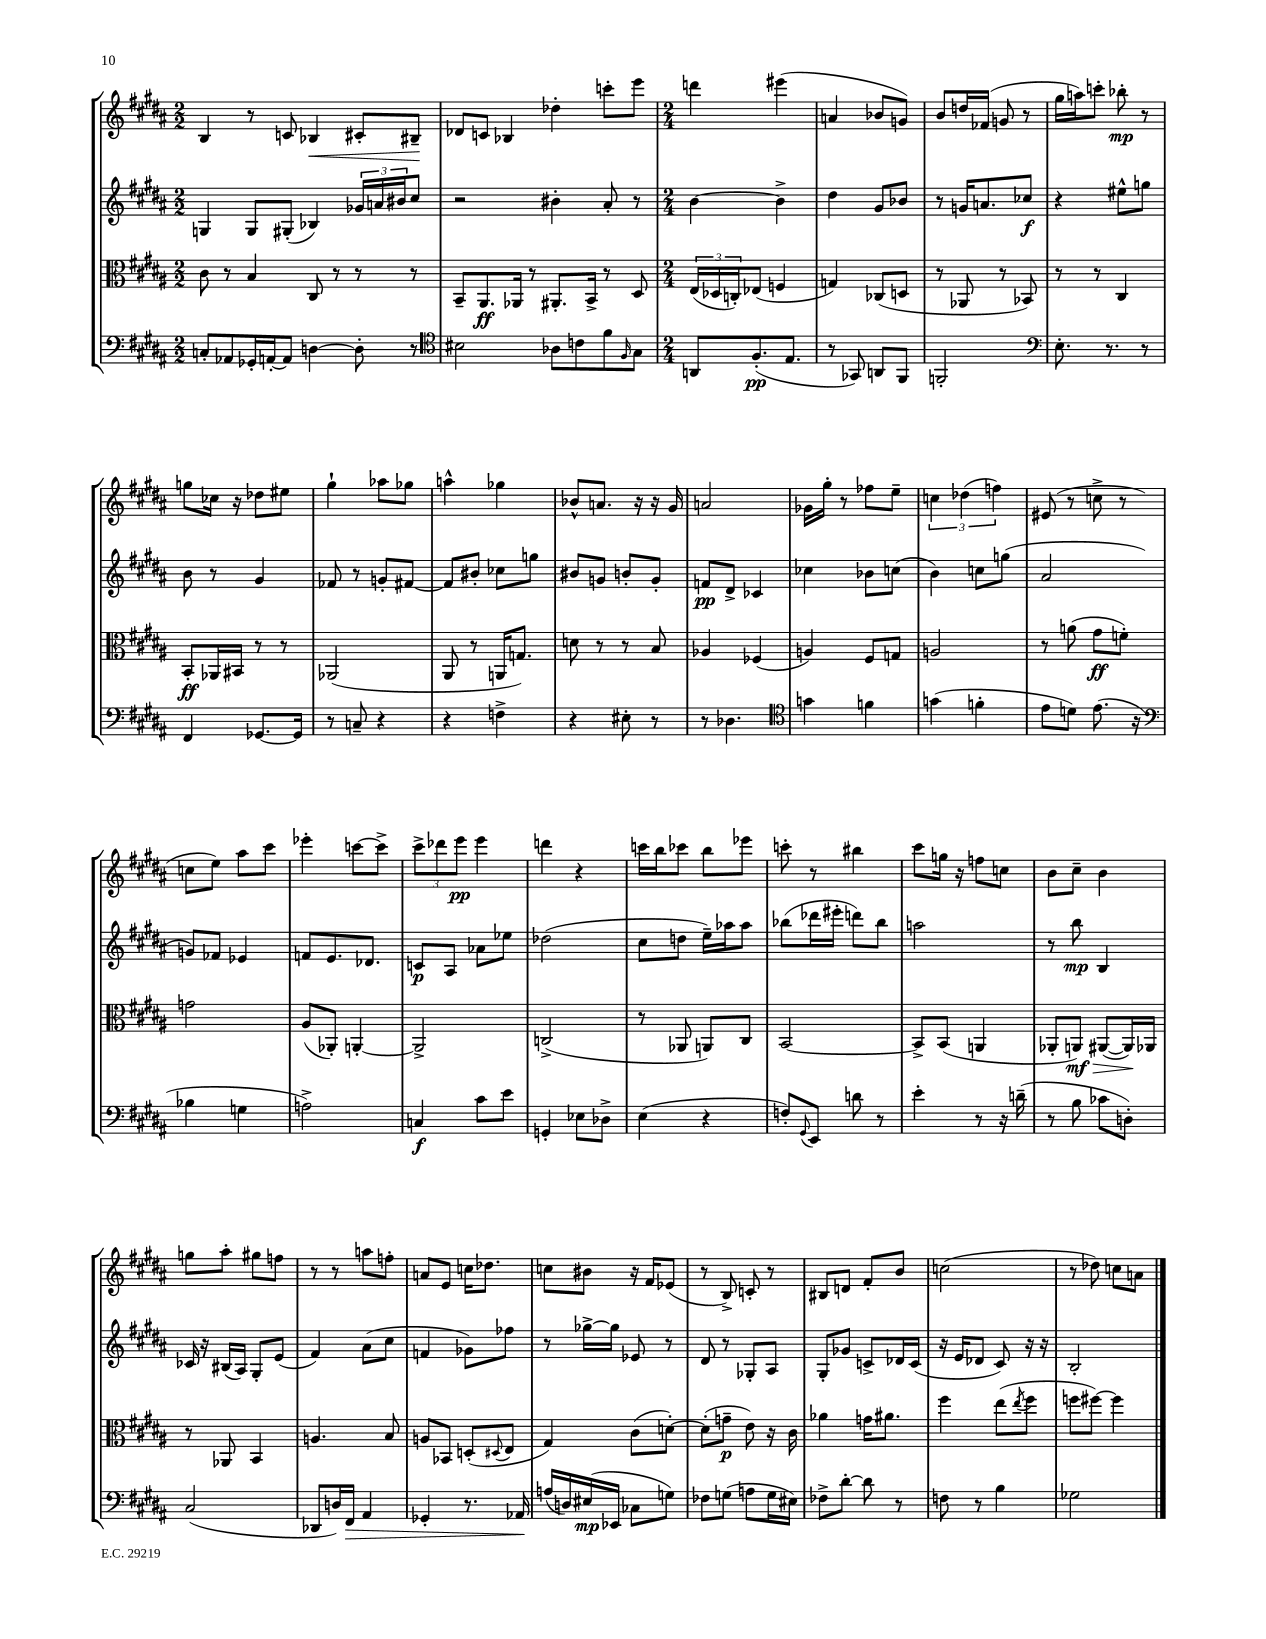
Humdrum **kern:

**kern	**kern	**kern	**kern
*staff4	*staff3	*staff2	*staff1
*clefF4	*clefC3	*clefG2	*clefG2
*k[f#c#g#d#a#]	*k[f#c#g#d#a#]	*k[f#c#g#d#a#]	*k[f#c#g#d#a#]
*M2/2	*M2/2	*M2/2	*M2/2
8C'/L	8c#\	4G/	4B/
8AA-/	8r	.	.
16GG-'/L	4B/	8G/L	8r
[16AA'/J	.	.	.
8AA/]J	.	(8G#'/J	8c/
[4D\	8C#/	4B-/)	4B-/
.	8r	.	.
8D'\]	8r	24g-/LL	8c#'/L
.	.	24a/	.
.	.	24b#/J	.
8r	8r	8cc#/J	8B#~/J
=	=	=	=
*clefC4	*	*	*
2B#\	8BB~/L	2r	8d-/L
.	8.AA#/	.	8c/J
.	.	.	4B-/
.	16AA-/Jk	.	.
.	8r	.	.
8A-\L	8.AA#'/L	4b#'\	4dd-'\
8c\	.	.	.
.	16BB^/Jk	.	.
8f#\	8r	8a#'/	8ccc'\L
16qqF#/	.	.	.
8G#\J	8D#/	8r	8eee\J
=	=	=	=
*M2/4	*M2/4	*M2/4	*M2/4
8AA/L	(24E/LL	[4b\	4ddd\
.	24D-/	.	.
.	24C'/J)	.	.
(8.F#'/	(8E-/J	.	.
.	4F/	4b^\]	(4eee#\
8.E/J	.	.	.
=	=	=	=
8r	4G/)	4dd#\	4a/
8GG-/)	.	.	.
8AA/L	(8C-/L	8g#/L	8b-/L
8FF#/J	8D/J	8b-/J	8g/J)
=	=	=	=
2FF'/	8r	8r	8b/L
.	8AA-/	16g/LK	16dd/L
.	.	8.a/	(16f-/JJ
.	8r	.	8g/
.	8BB-/)	8cc-/J	8r
=	=	=	=
*clefF4	*	*	*
8.E'\	8r	4r	16gg#\LL
.	.	.	16aa\J)
.	8r	.	8ccc'\J
8.r	.	.	.
.	4C#/	8ee#^^\L	8bb-'\
8r	.	8gg\J	8r
=	=	=	=
4FF#/	8BB'/L	8b\	8gg\L
.	16AA-/L	8r	16cc-\Jk
.	16BB#/JJ	.	16r
[8.GG-/L	8r	4g#/	8dd-\L
.	8r	.	8ee#\J
16GG-/]Jk	.	.	.
=	=	=	=
8r	(2AA-/	8f-/	4gg#`\
8C~/	.	8r	.
4r	.	8g'/L	8aa-\L
.	.	[8f#/J	8gg-\J
=	=	=	=
4r	8AA#/	8f#/]L	4aa^^\
.	8r	8b#'/J	.
4F^\	16AA/LK	8cc-\L	4gg-\
.	8.G/J)	.	.
.	.	8gg\J	.
=	=	=	=
4r	8d\	8b#/L	8b-^^/L
.	8r	8g/J	8.a/J
8E#'\	8r	8b'/L	.
.	.	.	16r
8r	8B/	8g'/J	16r
.	.	.	16g#/
=	=	=	=
8r	4A-/	8f/L	2a/
4.D-\	.	8d#^/J	.
.	(4F-/	4c-/	.
=	=	=	=
*clefC4	*	*	*
4g\	4A/)	4cc-\	16g-\LL
.	.	.	16gg#'\JJ
.	.	.	8r
4f\	8F#/L	8b-\L	8ff-\L
.	8G/J	(8cc\J	8ee~\J
=	=	=	=
(4g\	2A/	4b\)	6cc\
.	.	.	(6dd-\
4f'\	.	8cc\L	.
.	.	.	6ff\)
.	.	(8gg\J	.
=	=	=	=
8e\L	8r	2a#/	(8e#/
8d\J)	(8a\	.	8r
(8.e\	8g#\L	.	8cc^\
.	8f'\J)	.	8r
16r	.	.	.
=	=	=	=
*clefF4	*	*	*
4B-\	2g\	8g/L)	8cc\L
.	.	8f-/J	8ee\J)
4G\	.	4e-/	8aa#\L
.	.	.	8ccc#\J
=	=	=	=
2A^\)	(8A#/L	8f/L	4eee-'\
.	8AA-'/J)	8.e/	.
.	[4AA'/	.	[8ccc\L
.	.	8.d-/J	.
.	.	.	8ccc^\]J
=	=	=	=
4C/	2AA^/]	8c/L	12ccc#^\L
.	.	.	12ddd-\
.	.	8A#/J	.
.	.	.	12eee\J
8c#\L	.	8a-\L	4eee\
8e\J	.	8ee-\J	.
=	=	=	=
4GG'/	(2C^/	(2dd-\	4ddd\
8E-\L	.	.	4r
8D-^\J	.	.	.
=	=	=	=
(4E\	8r	8cc#\L	16ccc\LL
.	.	.	16bb\J
.	8AA-/	8dd\J	8ccc-\J
4r	8AA/L)	16ee~\LL)	8bb\L
.	.	16aa-\J	.
.	8C#/J	8aa-\J	8eee-\J
=	=	=	=
8F'/L)	[2BB/	(8bb-\L	8ccc'\
8qqGG#/	.	.	.
8EE/J	.	16ddd-\L	8r
.	.	16eee#'\JJ	.
8d\	.	8ddd\L)	4bb#\
8r	.	8bb-\J	.
=	=	=	=
4e'\	8BB^/]L	2aa\	8ccc#\L
.	(8BB/J	.	16gg\Jk
.	.	.	16r
8r	4AA/	.	8ff\L
16r	.	.	8cc\J
(16d~\	.	.	.
=	=	=	=
8r	8AA-'/L	8r	8b\L
8B\	8AA/J)	8bb\	8cc#~\J
8c-\L	([8AA#/L	4B/	4b\
8D'\J)	16AA#/]L)	.	.
.	16AA-/JJ	.	.
=	=	=	=
(2C#/	8r	16c-/	8gg\L
.	.	16r	.
.	8AA-/	(16B#/LL	8aa#'\J
.	.	16A#/JJ)	.
.	4BB/	8G#'/L	8gg#\L
.	.	(8e/J	8ff\J
=	=	=	=
8DD-/L	4.A/	4f#/)	8r
16D/L)	.	.	8r
16FF#/JJ	.	.	.
4AA#/	.	(8a#\L	8aa\L
.	8B/	8cc#\J	8ff'\J
=	=	=	=
4GG-'/	8A/L	4f/	8a/L
.	8BB-/J	.	8e/J
8.r	(8D'/L	8g-\L)	16cc\LK
.	.	.	8.dd-\J
.	8qqD#/	.	.
.	8E/J	8ff-\J	.
16AA-/	.	.	.
=	=	=	=
(16A/LL	4G#/)	8r	8cc\L
16D/)	.	.	.
(16E#/	.	[16gg-^\LL	8b#\J
16EE-/JJ	.	16gg-\]JJ	.
8C-\L	(8c#\L	8e-/	16r
.	.	.	16f#/LK
8G\J)	[8d'\J)	8r	(8e-/J
=	=	=	=
8F-\L	(8d'\]L	8d#/	8r
(8G\J	8g~\J	8r	8B^/)
8A\L	8e\)	8G-'/L	8c'/
16G\L	16r	8A#/J	8r
16E#\JJ)	16c#\	.	.
=	=	=	=
8F-^\L	4a-\	8G#'/L	8B#/L
[8d#'\J	.	8g-/J	8d/J
8d#\]	16g\LK	8c^/L	8f#'/L
.	8.a#\J	.	.
8r	.	16d-/L	8b/J
.	.	(16c/JJ	.
=	=	=	=
8F\	4ff#\	16r	(2cc\
.	.	16e/LK	.
8r	.	8d-/J	.
4B\	(8ee\L	8c#/)	.
.	8qee/	.	.
.	8ff#\J	16r	.
.	.	16r	.
=	=	=	=
2G-\	8ff\L	2B'/	8r
.	[8ff#\J)	.	8dd-\)
.	4ff#\]	.	8cc\L
.	.	.	8a\J
==	==	==	==
*-	*-	*-	*-
